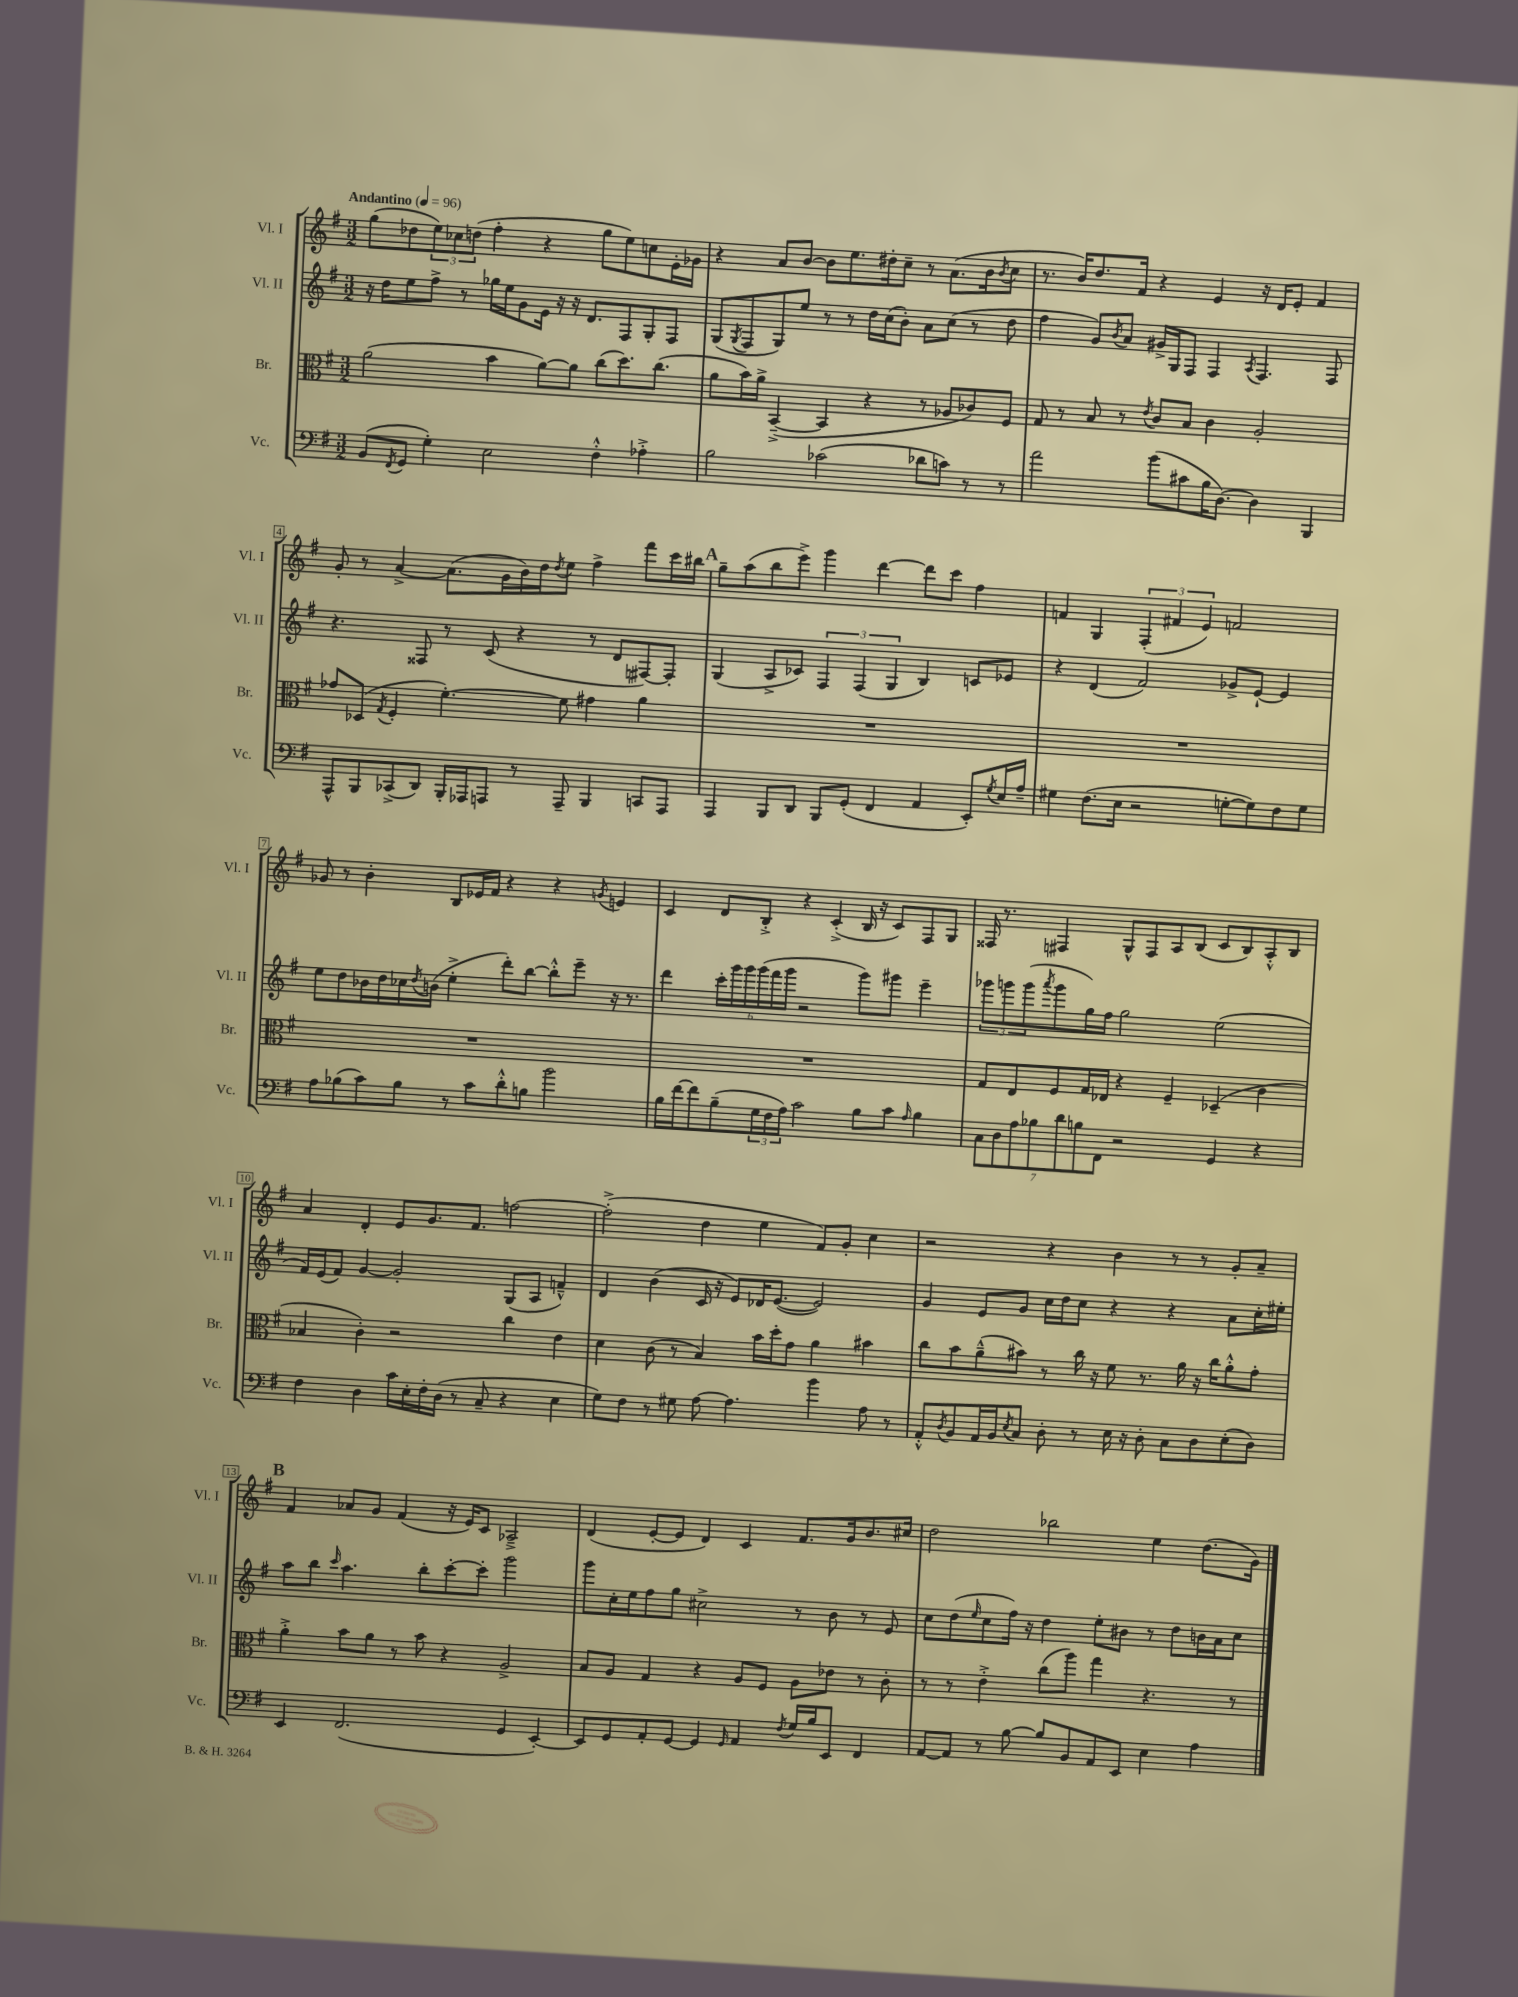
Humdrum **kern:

**kern	**kern	**kern	**kern
*staff4	*staff3	*staff2	*staff1
*clefF4	*clefC3	*clefG2	*clefG2
*k[f#]	*k[f#]	*k[f#]	*k[f#]
*M3/2	*M3/2	*M3/2	*M3/2
*MM96	*MM96	*MM96	*MM96
(8BB	(2a	16r	(8gg
.	.	16dd	.
8qFF#	.	.	.
8GG	.	8ee	8dd-
4G')	.	8ff#^	12ee)
.	.	.	12cc-
.	.	8r	.
.	.	.	(12dd
2E	4b	16gg-	4ff#'
.	.	16ee	.
.	.	8g	.
.	[8a)	16e	4r
.	.	16r	.
.	8a]	16r	.
.	.	8.d	.
4F#'^^	(8cc	.	8gg
.	8.dd)	8F#	8ee)
4A-'^	.	8G'	8cc
.	(8.cc	.	.
.	.	8F#	16e'
.	.	.	16g-
=	=	=	=
2B	8a	(8G	4r
.	.	8qG	.
.	16b)	8F#	.
.	16a^	.	.
.	([4BB~^	8G)	8a
.	.	8ee	[8b
(2c-	4BB]	8r	8b]
.	.	8r	8.ee
.	4r	16dd	.
.	.	(16cc	16dd#'
.	.	8b')	8cc~
8d-	8r	8a	8r
8c)	8A-	(8cc	(8.a
8r	8c-)	8r	.
.	.	.	16b
.	.	.	8qb
8r	8F#	8dd	8cc
=	=	=	=
2a	8G	4ff#	8.r
.	8r	.	.
.	.	.	16b)
.	8B	8g)	8.dd
.	.	8qb	.
.	8r	8a	.
.	.	.	16f#
.	8qe	.	.
(8b	8c	16g#^	4r
.	.	16G	.
8c#	8B	8F#	.
16B	4c	4F#	4e
[8.D)	.	.	.
.	.	8qA	.
4D]	2A'	4.F#	16r
.	.	.	16d
.	.	.	8e'
4BBB	.	.	4f#
.	.	8F#	.
=	=	=	=
8AAA^^	8g-	4.r	8g'
8BBB	(8D-	.	8r
.	8qG	.	.
(8CC-^	4F#'	.	[4a^
8DD)	.	8F##	.
16BBB'	[4.f#')	8r	(8.a]
16AAA-	.	.	.
8AAA	.	(8c	.
.	.	.	16g
8r	.	4r	16b)
.	.	.	16dd
.	.	.	8qdd
8AAA~	8f#]	.	8ee
4BBB	4g#	8r	4ff#^
.	.	8d	.
8CC	4a	[8F#)	8fff#
8AAA	.	8F#']	16ccc
.	.	.	16bb#
=	=	=	=
4AAA	1.r	(4G	8gg~
.	.	.	(8aa
8BBB	.	8A^	8bb
8DD	.	8c-)	8eee^)
8BBB	.	6F#	4ggg
(8GG'	.	.	.
.	.	(6F#	.
4FF#	.	.	[4ddd
.	.	6G	.
4AA	.	4B)	8ddd]
.	.	.	8ccc
8EE')	.	8c	4ff#
8qG	.	.	.
16E	.	8e-	.
16A~	.	.	.
=	=	=	=
4G#	1.r	4r	4f
(8.F#	.	(4d	4G
16E	.	.	.
2r	.	2f#)	(6F#'
.	.	.	6f#
.	.	.	6e)
[8G'	.	8g-^	2f
8G])	.	[8e`	.
8F#	.	4e]	.
8G	.	.	.
=	=	=	=
8A	1.r	8ee	8g-
(8B-	.	8dd	8r
8c)	.	16b-	4b'
.	.	16dd	.
8B-	.	16cc-	.
.	.	8qdd	.
.	.	(16b	.
8r	.	4ee'^	8B
8c	.	.	16e-
.	.	.	16f#
8d'^^	.	8ddd')	4r
8B	.	[8bb	.
2b	.	8bb'^^]	4r
.	.	8eee~	.
.	.	.	8qg
.	.	16r	4e
.	.	8.r	.
=	=	=	=
16B	1.r	4ddd	4c
[16f#	.	.	.
8f#]	.	.	.
(8B~	.	24ccc'	8d
.	.	24ggg	.
.	.	24ggg	.
24G	.	(24ggg	8B'^
24F#	.	24fff#	.
24A)	.	24ggg	.
2c	.	2r	4r
.	.	.	(4c'^
8B	.	8ggg)	16B
.	.	.	16r
8c	.	8ggg#	8c)
16qqA	.	.	.
4B	.	4eee~	8F#
.	.	.	8G
=	=	=	=
14C	8G	12ggg-	16F##
.	.	.	8.r
14D	.	.	.
.	.	12ggg	.
.	8E	.	.
14A	.	.	.
.	.	(12ggg	.
14B-	.	.	.
.	.	8qaaa	.
.	8F#	8ggg	4F#
14d	.	.	.
14B	.	.	.
.	16G	16gg)	.
14FF#	.	.	.
.	16E-	16ff#	.
2r	4r	2gg	8G^^
.	.	.	8F#
.	4F#~	.	8A
.	.	.	(8B
4GG	(4D-~	(2ee	8c
.	.	.	8B)
4r	4c	.	8A'^^
.	.	.	8B
=	=	=	=
4F#	4B-	16f#)	4a
.	.	(16e	.
.	.	8f#)	.
4D	4c')	[4g	4d'
16c	2r	2g']	8e
16E'	.	.	.
16F#'	.	.	8.g
(16D	.	.	.
8r	.	.	.
.	.	.	8.f#
8C~	.	.	.
4r	4cc	(8G	[2ff
.	.	8A	.
4E	4e	4f~^^)	.
=	=	=	=
8G)	4d	4d	(2ff'^]
8F#	.	.	.
8r	(8c	(4b	.
8G#	8r	.	.
[8A	4B)	16c	4dd
.	.	16r	.
4.A]	.	8e)	.
.	16b	16d-	4ee
.	16dd'	([8.e	.
.	8g	.	.
4b	4a	2e])	8f#)
.	.	.	8g'
8A	4b#	.	4cc
8r	.	.	.
=	=	=	=
8AA'^^	8cc	4g	2r
8qD	.	.	.
8BB	8b	.	.
16AA	(8a~^^	8e	.
16BB	.	.	.
8qE	.	.	.
8C	8b#)	8g	.
8D'	8r	16cc	4r
.	.	16dd	.
8r	16cc	8cc	.
.	16r	.	.
16E	8f#	4r	4b
16r	.	.	.
8D'	8.r	.	.
8C	.	4r	8r
.	16a	.	.
8D	16r	.	8r
.	16cc	.	.
(8E'	8a'^^	8a	8g'
8D)	8g'	16cc'	8a~
.	.	16ee#'	.
=	=	=	=
4EE	4a'^	8aa	4f#
.	.	8bb	.
.	.	16qqccc	.
(2.FF#	8b	4.aa	8a-
.	8a	.	8g
.	8r	.	(4f#
.	8b	8bb'	.
.	4r	[8ccc'	16r
.	.	.	16e)
.	.	8ccc']	8c
4GG	2A^	2ggg	2A-~^
[4EE')	.	.	.
=	=	=	=
8EE]	8B	8ggg	(4d
8GG	8A	16cc'	.
.	.	16ee	.
8AA'	4G	8ff#	[8e'
[8GG	.	8gg	8e]
4GG]	4r	2cc#^	4d)
16qqGG	.	.	.
4AA	8A	.	4c
.	8F#	.	.
8qF#	.	.	.
16G	8A	8r	8.f#
16B	.	.	.
8EE	8e-	8b	.
.	.	.	16g
4FF#	8r	8r	8.b
.	8c'	8e	.
.	.	.	16cc#
=	=	=	=
[8AA	8r	8cc	2dd
8AA]	8r	(8dd	.
.	.	16qqee	.
8r	4e'^	8cc	.
[8B	.	16ff#)	.
.	.	16r	.
8B]	(8cc	4dd	2bb-
8BB	8aa)	.	.
8AA	4gg	8ee'	.
8EE	.	8b#	.
4E	4.r	8r	4ee
.	.	8dd	.
4A	.	16b	(8.dd
.	.	16a	.
.	8r	8cc	.
.	.	.	16g)
==	==	==	==
*-	*-	*-	*-
